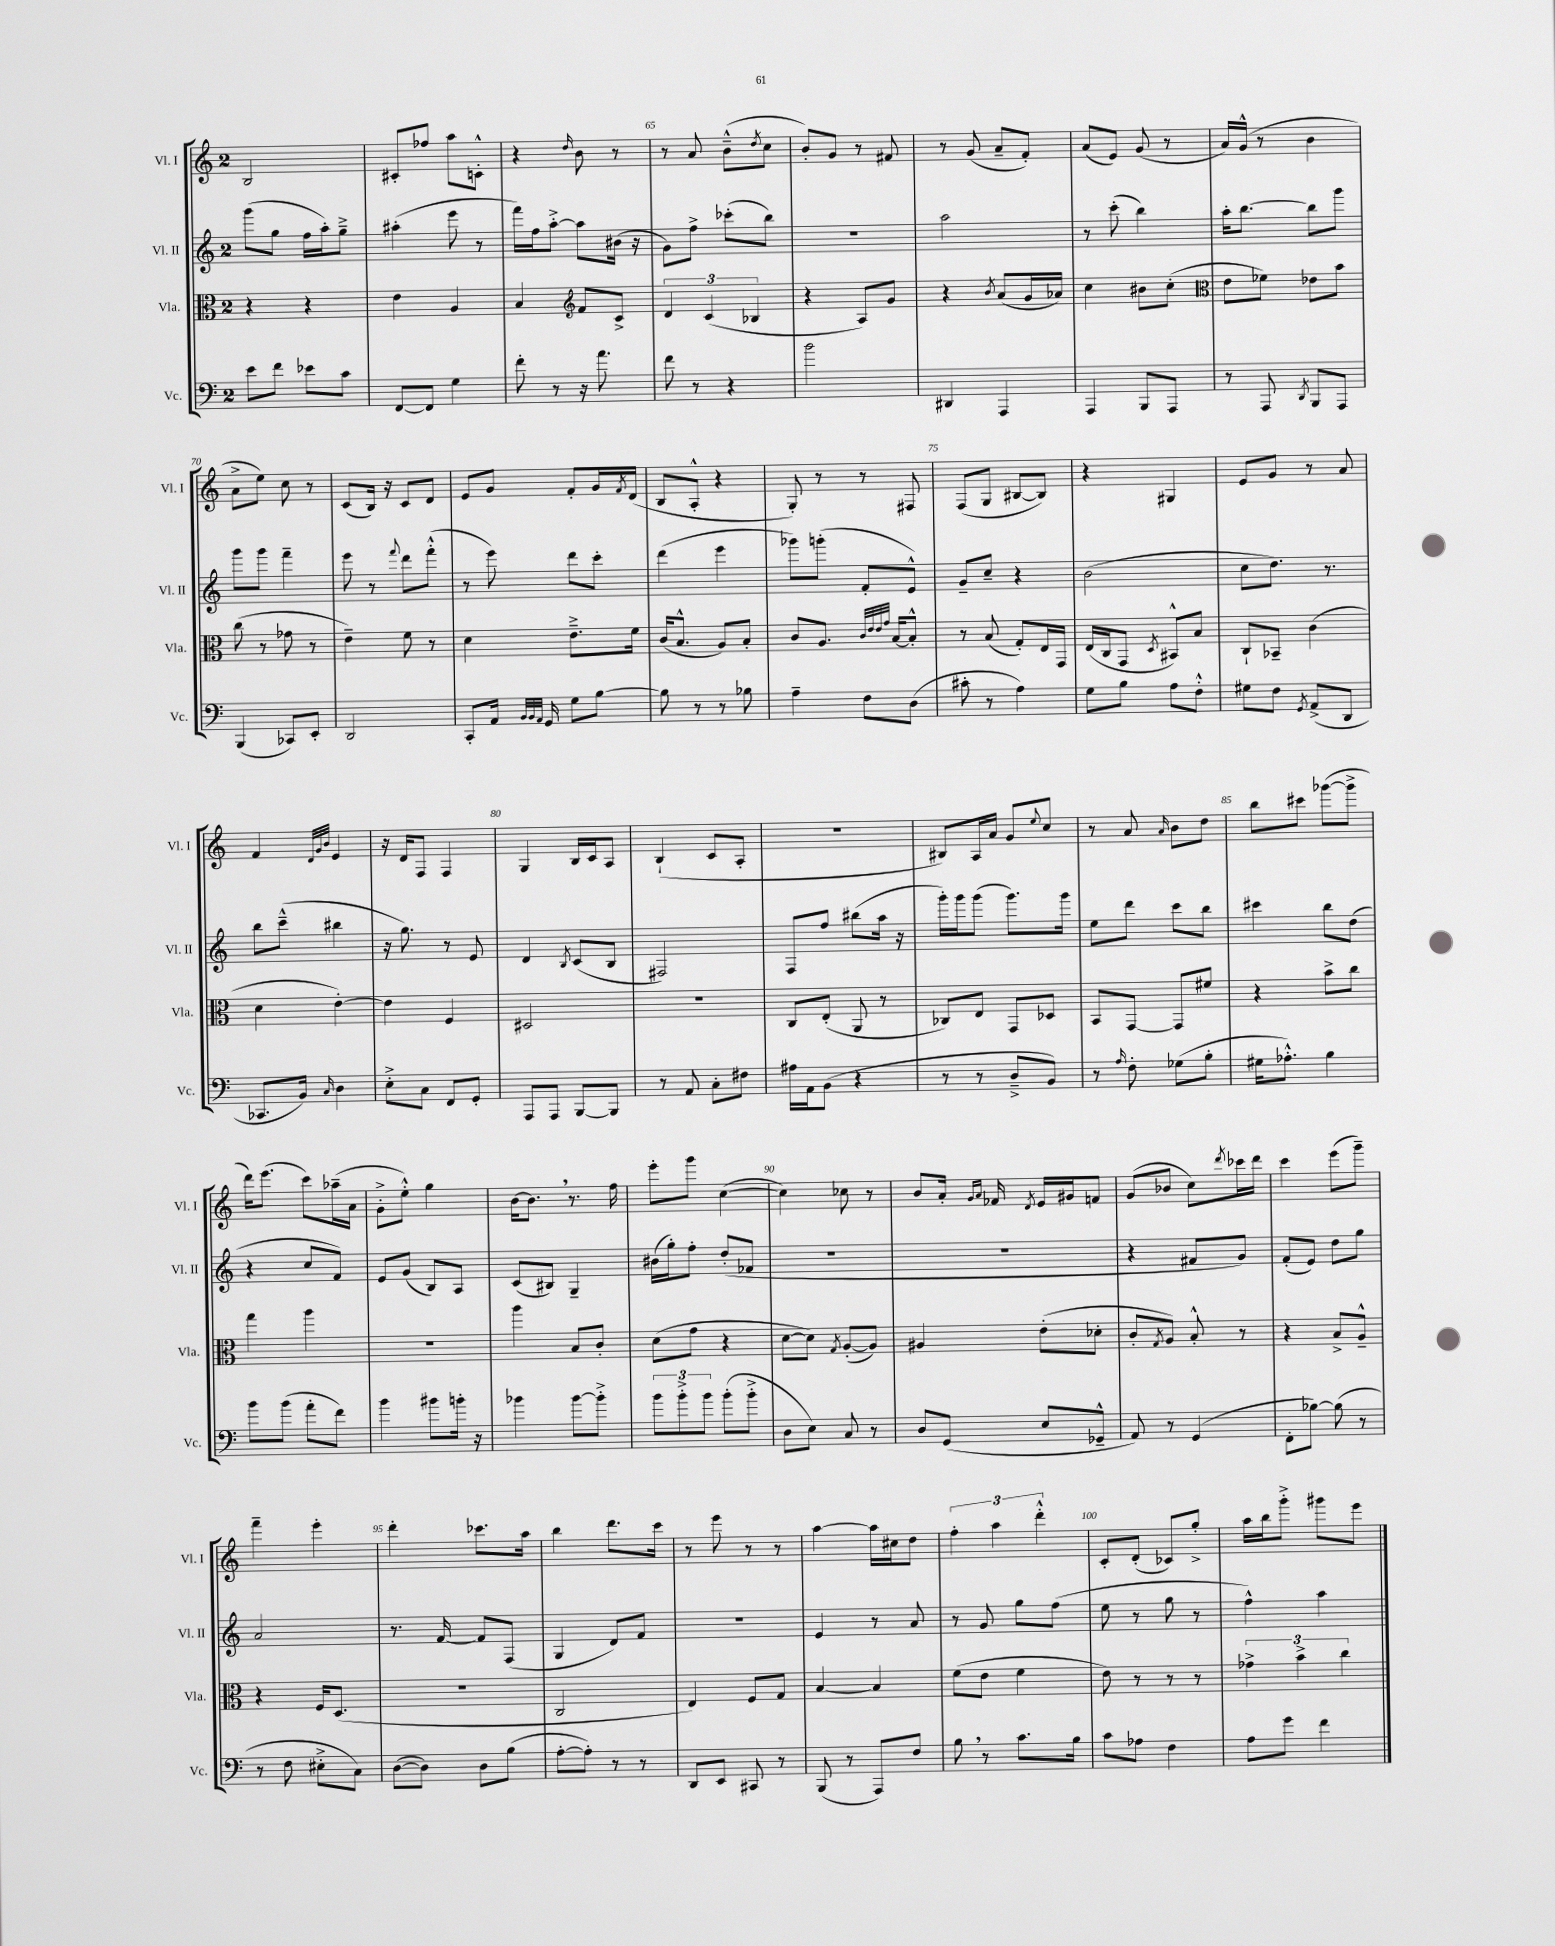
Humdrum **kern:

**kern	**kern	**kern	**kern
*staff4	*staff3	*staff2	*staff1
*clefF4	*clefC3	*clefG2	*clefG2
*k[]	*k[]	*k[]	*k[]
*M2/4	*M2/4	*M2/4	*M2/4
8e	4r	(8ggg	2B
8f	.	8gg	.
8e-	4r	16ff	.
.	.	16aa')	.
8c	.	8gg~^	.
=	=	=	=
[8FF	4e	(4aa#'	8c#'
8FF]	.	.	8ff-
4G	4A	8eee	8aa
.	.	8r	8c'^^
=	=	=	=
8f'	4B	16fff)	4r
.	.	16ff	.
8r	.	[8aa'^	.
*	*clefG2	*	*
.	.	.	16qqdd
16r	8f	8aa]	8b
8.a	.	.	.
.	8c^	(16b#	8r
.	.	16r	.
=	=	=	=
8f	6d	8g)	8r
8r	.	8ff^	8a
.	(6c	.	.
4r	.	(8ccc-'	(8b~^^
.	6B-	.	.
.	.	.	8qdd
.	.	8bb)	8cc
=	=	=	=
2b	4r	2r	8b')
.	.	.	8g
.	8A)	.	8r
.	8g	.	8f#
=	=	=	=
4DD#	4r	2aa	8r
.	.	.	(8g
.	8qb	.	.
4AAA	(8a	.	8a~
.	16g	.	8f')
.	16a-)	.	.
=	=	=	=
4AAA	4cc	8r	(8a
.	.	(8ccc'	8e)
8BBB	8b#	4bb)	(8g
8AAA	(8cc'	.	8r
=	=	=	=
*	*clefC3	*	*
8r	8e	16aa'	16a)
.	.	[8.bb	(16g^^
8AAA	8f-)	.	8r
8qDD	.	.	.
8BBB	8e-	8bb]	4b
8AAA	8b	8ggg	.
=	=	=	=
(4BBB	(8cc	8ggg	8a^
.	8r	8ggg	8ee)
8CC-)	8g-	4fff~	8cc
8EE'	8r	.	8r
=	=	=	=
2DD	4e~)	8eee	(8c
.	.	8r	16B)
.	.	.	16r
.	.	8qqfff	.
.	8f	8ddd	8c
.	8r	(8fff'^^	8d
=	=	=	=
8CC'	4d	8r	8e
16AA	.	8eee)	8g
32qqBB	.	.	.
32qqBB	.	.	.
32qqAA	.	.	.
16GG	.	.	.
8G	8.e~^	8ddd	8f'
[8B	.	8ccc'	16g
.	.	.	8qf
.	16f	.	(16d
=	=	=	=
8B]	(16c	(4ddd	8B
.	8.B^^	.	.
8r	.	.	8A'^^
8r	8A)	4eee	4r
8B-	8B'	.	.
=	=	=	=
4A~	8c	8ggg-)	8G')
.	8.A	(8ggg'	8r
8F	.	8f'	8r
.	32qqc	.	.
.	32qqe	.	.
.	32qqe	.	.
.	32qqg	.	.
.	[16B	.	.
(8D	8B'^^]	8e^^)	8F#
=	=	=	=
8c#'	8r	8g~	(8F
8r	(8B	8cc~	8G
4A)	8G')	4r	[8B#
.	16E	.	8B#])
.	16GG	.	.
=	=	=	=
8G	(16E	(2b	4r
.	16C	.	.
8B	8GG	.	.
.	8qD	.	.
8A	8BB#^^)	.	4G#
8F'^^	8B	.	.
=	=	=	=
8G#	8C`	8cc	8e
8F	8BB-~	8.dd)	8g
8qGG	.	.	.
(8AA^	(4c	.	8r
.	.	8.r	.
8DD	.	.	8a
=	=	=	=
8.CC-	4d	8bb	4f
.	.	(8ccc~^^	.
16BB)	.	.	.
.	.	.	32qqd
.	.	.	32qqg
16qqC	.	.	32qqb
4D	[4e')	4bb#	4e
=	=	=	=
8E'^	4e]	16r	16r
.	.	8.gg)	16d
8C	.	.	8F
8FF	4F	8r	4F
8GG'	.	8e	.
=	=	=	=
8AAA	2D#	4d	4G
8AAA	.	.	.
.	.	8qB	.
[8BBB	.	(8c	16B
.	.	.	16c
8BBB]	.	8B	8A
=	=	=	=
8r	2r	2F#)	(4B`
8AA	.	.	.
8C'	.	.	8c
8F#	.	.	8A'
=	=	=	=
16A#	8C	8F	2r
16AA	.	.	.
(8BB	(8E'	8ff	.
4r	8AA	(8bb#	.
.	8r	16aa	.
.	.	16r	.
=	=	=	=
8r	8C-)	16ggg')	8B#)
.	.	16ggg	.
8r	8E	(8ggg	16A
.	.	.	16a
8D~^	8GG	8.ggg)	8g
.	.	.	8qqee
8BB)	8D-	.	8cc
.	.	16ggg	.
=	=	=	=
8r	8BB	8ee	8r
16qqA	.	.	.
8F'	[8GG	8ddd	8a
.	.	.	16qqa
(8G-	8GG]	8ccc	8b
8B'	8f#	8bb	8dd
=	=	=	=
16G#	4r	4ccc#	8bb
8.A-'^^)	.	.	.
.	.	.	8ccc#
4B	8b^	8bb	([8ggg-
.	8cc	(8dd	8ggg-^]
=	=	=	=
8b	4gg	4r	16ddd)
.	.	.	(8.eee
(8b	.	.	.
8a'	4aa	8cc	8ccc)
8f)	.	8f)	(16aa-~
.	.	.	16a
=	=	=	=
4b	2r	8e	8g'^
.	.	(8g	8ee'^^)
8b#	.	8B)	4gg
16b'	.	8A	.
16r	.	.	.
=	=	=	=
4b-	4aa	(8c	[16b
.	.	.	8.b]
.	.	8B#)	.
[8b-	8B	4G~	8.r
8b-'^]	8c'	.	.
.	.	.	16ff
=	=	=	=
12b	(8d	(16b#	8eee'
.	.	16gg')	.
12b'^	.	.	.
.	8g	8ff'	8ggg
12b	.	.	.
(8b'	4r	(8dd'	([4cc
8b'^	.	8f-	.
=	=	=	=
8D	[8d	2r	4cc])
8E)	8d])	.	.
.	8qG	.	.
8C	([8A'	.	8cc-
8r	8A])	.	8r
=	=	=	=
8D	4A#	2r	8b
(8GG	.	.	16a'
.	.	.	16qqg
.	.	.	16qqa
.	.	.	16f-
.	.	.	8qd
8E	(8e'	.	16e
.	.	.	16g#
8GG-~^^	8d-'	.	8f
=	=	=	=
8AA)	8c'	4r	(8g
.	8qG	.	.
8r	8A)	.	8b-
(4GG	8B'^^	8f#	8cc)
.	.	.	8qddd
.	8r	8g)	16ccc-
.	.	.	16ddd
=	=	=	=
8FF'	4r	(8f'	4ccc
[8B-)	.	8e)	.
(8B-]	8B^	8dd	(8eee
8r	8A~^^	8gg	8ggg~)
=	=	=	=
8r	4r	2a	4fff~
8F	.	.	.
8E#'^	16F	.	4eee'
.	(8.D	.	.
8C)	.	.	.
=	=	=	=
([8D	2r	8.r	4ddd'
8D])	.	.	.
.	.	[16f	.
8D	.	8f]	8.ccc-
(8B	.	(8F	.
.	.	.	16aa
=	=	=	=
[8A'	2C	4G	4bb
8A'])	.	.	.
8r	.	8d)	8.ddd
8r	.	8f	.
.	.	.	16ccc
=	=	=	=
8DD	4E)	2r	8r
8EE	.	.	8eee
8CC#	8F	.	8r
8r	8G	.	8r
=	=	=	=
(8BBB	[4B	4e	[4aa
8r	.	.	.
8AAA)	4B]	8r	16aa]
.	.	.	16cc#
8F	.	8a	8dd
=	=	=	=
8B	(8f	8r	6ff'
8r	8e	8g	.
.	.	.	6aa
8.c	4f	8gg	.
.	.	.	6ddd'^^
.	.	(8ff	.
16B	.	.	.
=	=	=	=
8c	8e)	8ee	8c'
8A-	8r	8r	(8d'
4F	8r	8gg	8c-)
.	8r	8r	8gg'^
=	=	=	=
8A	6g-^	4ff^^)	16aa
.	.	.	16bb
8g	.	.	8ggg'^
.	6b^	.	.
4f	.	4aa	8ggg#
.	6cc	.	.
.	.	.	8eee
==	==	==	==
*-	*-	*-	*-
